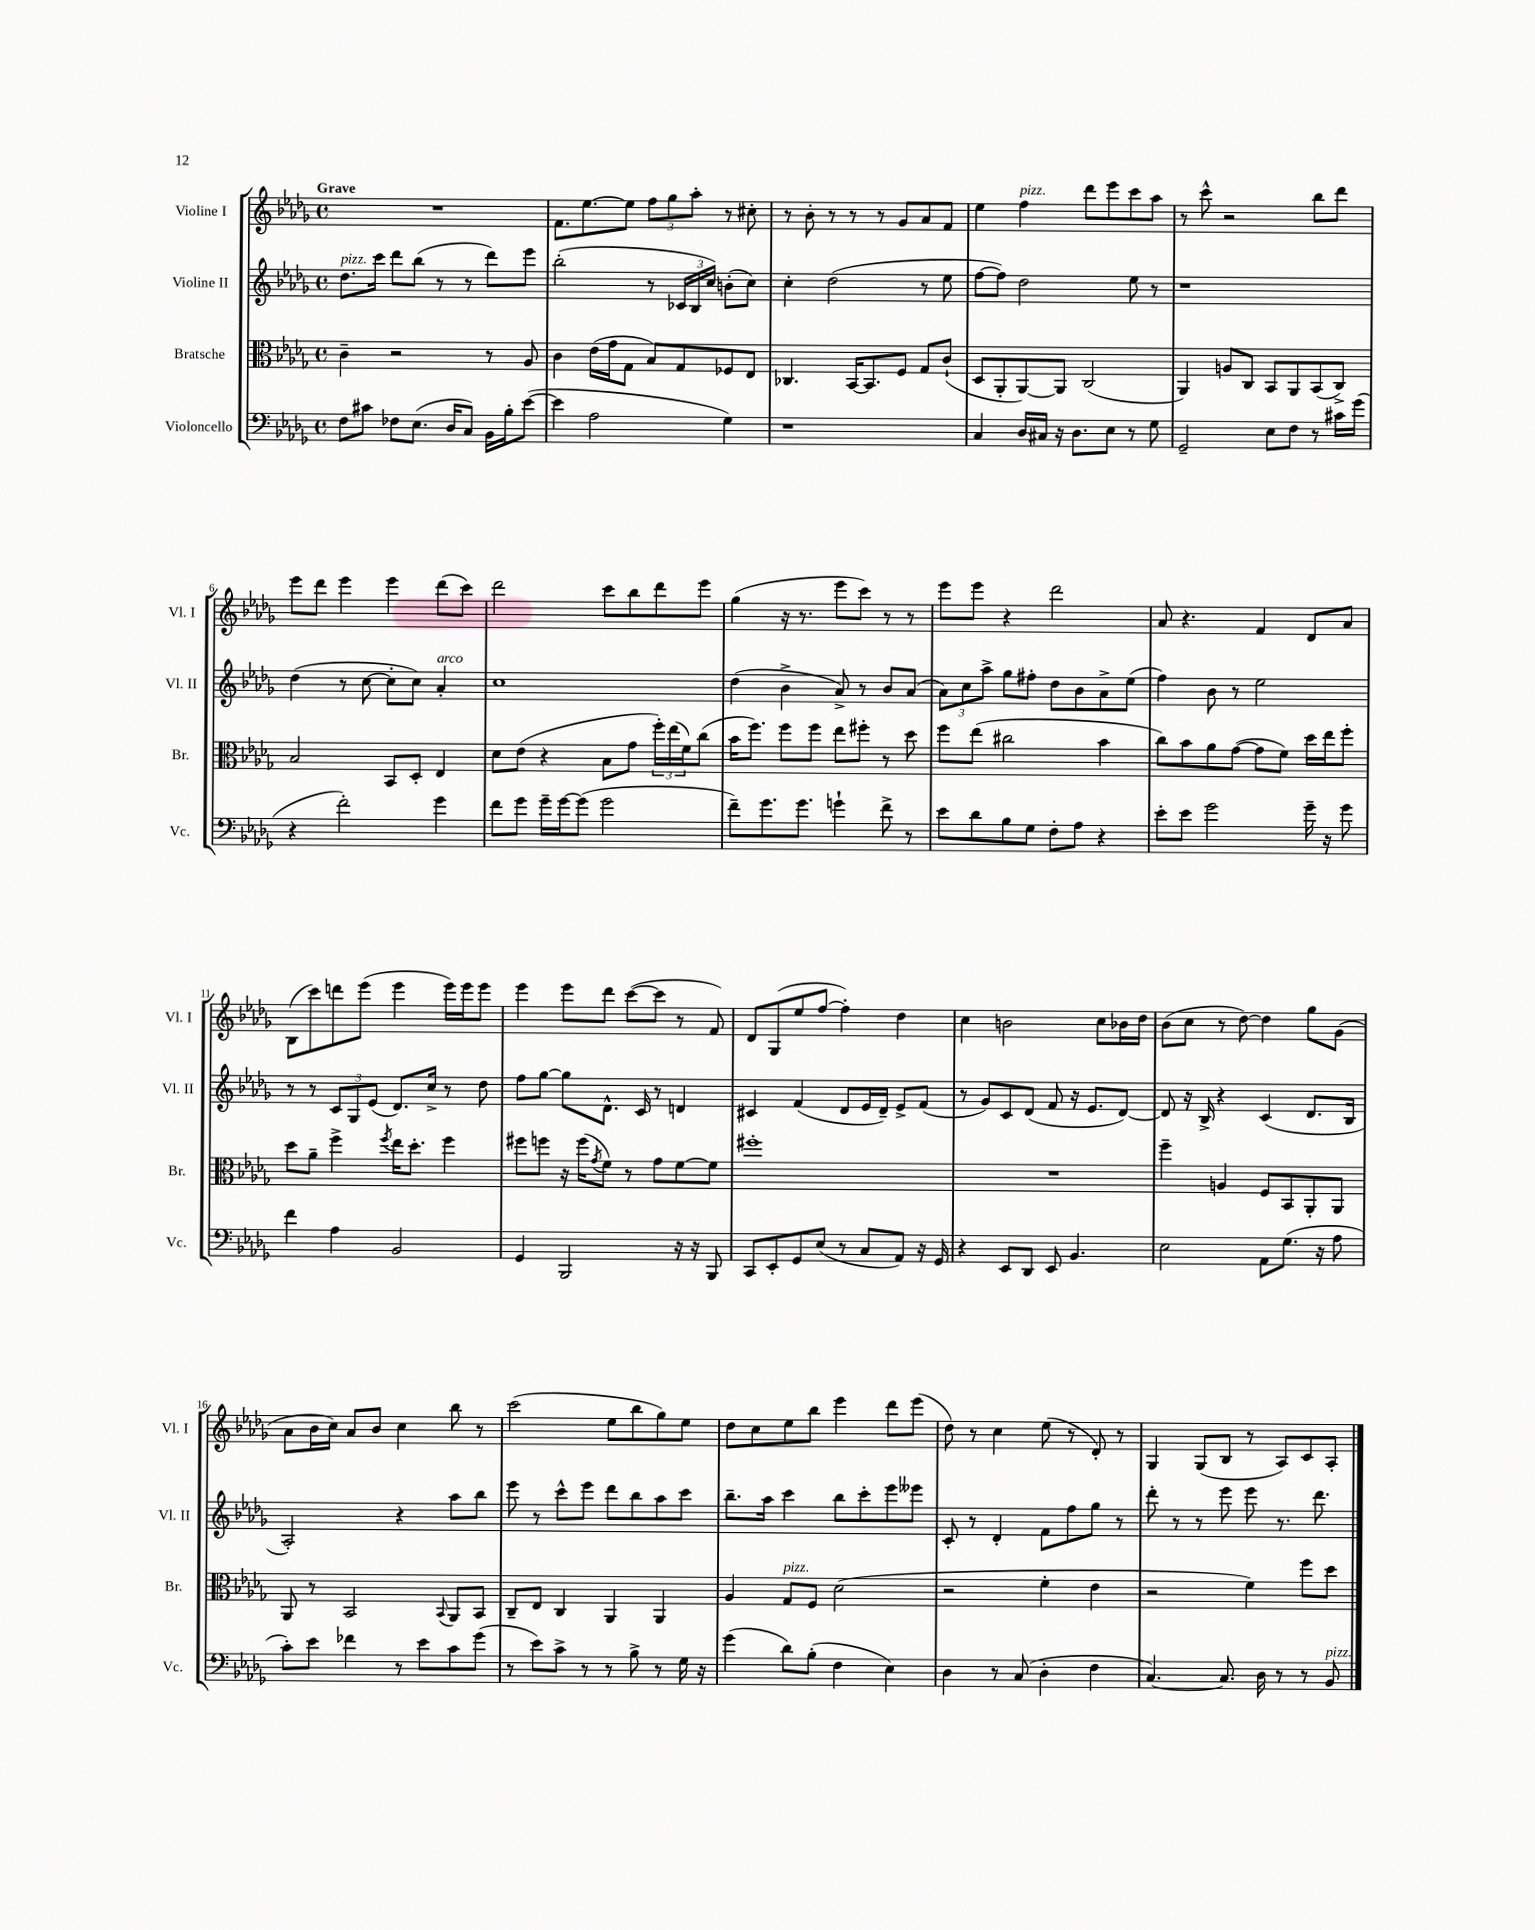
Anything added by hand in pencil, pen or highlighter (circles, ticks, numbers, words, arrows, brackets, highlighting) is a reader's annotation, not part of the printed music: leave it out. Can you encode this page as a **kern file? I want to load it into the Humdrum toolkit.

**kern	**kern	**kern	**kern
*part4	*part3	*part2	*part1
*staff4	*staff3	*staff2	*staff1
*I"Violoncello	*I"Bratsche	*I"Violine II	*I"Violine I
*I'Vc.	*I'Br.	*I'Vl. II	*I'Vl. I
*clefF4	*clefC3	*clefG2	*clefG2
*k[b-e-a-d-g-]	*k[b-e-a-d-g-]	*k[b-e-a-d-g-]	*k[b-e-a-d-g-]
*M4/4	*M4/4	*M4/4	*M4/4
*met(c)	*met(c)	*met(c)	*met(c)
=1	=1	=1	=1
!	!	!	!LO:TX:a:B:t=Grave
!	!	!LO:TX:a:i:t=pizz.	!
8F\L	4c~\	8.dd-\L	1r
8c#X\J	.	.	.
.	.	16ccc\Jk	.
8F-X\L	2r	8ddd-\L	.
(8.E-\J	.	(8bb-\J	.
.	.	8r	.
16D-/KL	.	.	.
8C/J)	.	8r	.
16BB-\LL	8r	8ddd-\L)	.
16B-'\J	.	.	.
([8e-\J	8A-/	8eee-\J	.
=2	=2	=2	=2
4e-\]	4c\	(2bb-'\	8.f\L
.	.	.	[8.ee-\
2A-\	(16e-\LL	.	.
.	16g-\J	.	.
.	8G-\J	.	8ee-\J]
.	8B-/L)	8r	12ff\L
.	.	.	12gg-\
.	8G-/	24c-X/LL	.
.	.	24B-/	12aa-'\J
.	.	24cc/JJ)	.
4G-\)	8F-X/	(8bn'\L	8r
.	8E-/J	8cc\J)	8cc#X'\
=3	=3	=3	=3
1r	4.C-X/	4cc'\	8r
.	.	.	8b-'\
.	.	(2dd-\	8r
.	[16BB-/KL	.	8r
.	8.BB-/]	.	.
.	.	.	8r
.	8F/J	.	8g-/L
.	8G-/L	8r	8a-/
.	(8c`/J	8ee-\	8f/J
=4	=4	=4	=4
4C/	8D-/L	[8ff\L	4ee-\
.	8AA-'/	8ff\J])	.
!	!	!	!LO:TX:a:i:t=pizz.
16D-/LL	[8AA-/)	2dd-\	4ff\
16C#X/JJ	.	.	.
16r	8AA-/J]	.	.
8.D-\L	.	.	.
.	(2C/	.	8ddd-\L
8E-\J	.	.	8eee-\
8r	.	8ee-\	8ccc\
8G-\	.	8r	8aa-\J
=5	=5	=5	=5
2GG-~/	4AA-/)	1r	8r
.	.	.	8ccc^^\
.	8An/L	.	2r
.	8C/J	.	.
8E-\L	8BB-/L	.	.
8F\J	8AA-/	.	.
8r	(8BB-/	.	8bb-\L
16c#X\LL	8C^/J)	.	8ddd-\J
(16g-\JJ	.	.	.
!!LO:LB:g=z
=6	=6	=6	=6
4r	2B-/	(4dd-\	8eee-\L
.	.	.	8ddd-\J
2f'\)	.	8r	4eee-\
.	.	[8cc\	.
.	8BB-/L	8cc'\L]	4eee-\
.	8D-'/J	8cc\J)	.
!	!	!LO:TX:a:i:t=arco	!
4g-\	4E-/	4a-'/	(8ddd-\L
.	.	.	8ccc\J)
=7	=7	=7	=7
8f\L	8d-\L	1cc	2ddd-\
8g-\J	(8e-\J	.	.
16g-~\LL	4r	.	.
[16g-\J	.	.	.
(8g-\J]	.	.	.
2g-\	8B-\L	.	8ccc\L
.	8g-\J	.	8bb-\
.	24ff'\LL)	.	8ddd-\
.	(24ee-\	.	.
.	24f\J)	.	.
.	(8cc\J	.	8eee-\J
=8	=8	=8	=8
8f~\L)	16b-\KL	(4dd-\	(4gg-\
.	8.ff\J)	.	.
8.g-\	.	.	.
.	8ff\L	4b-^\	16r
8.g-\J	.	.	8.r
.	8ff\J	.	.
4gn`\	8ee-\L	8a-^/)	8eee-\L
.	8ff#X'\J	8r	8ccc\J)
8f^\	8r	8b-/L	8r
8r	8dd-\	(8a-/J	8r
=9	=9	=9	=9
8e-\L	8ff\L	12a-\L)	8eee-\L
.	.	12cc\	.
8d-\	(8ee-\J	.	8eee-\J
.	.	12aa-^\J	.
8B-\	2cc#X\	8gg-\L	4r
8G-\J	.	8ff#X'\J	.
8F'\L	.	8dd-\L	2ddd-\
8A-\J	.	8b-\	.
4r	4b-\	8a-^\	.
.	.	(8ee-\J	.
=10	=10	=10	=10
8e-'\L	8cc\L)	4ff\)	8a-/
8e-\J	8b-\	.	4.r
2g-\	8a-\	8b-\	.
.	([8g-\J	8r	.
.	8g-\L]	2ee-\	4f/
.	8f\J)	.	.
16g-~\	16dd-\LL	.	8d-/L
16r	16ee-\J	.	.
8g-\	8ff'\J	.	8a-/J
!!LO:LB:g=z
=11	=11	=11	=11
4f\	8dd-\L	8r	(8B-\L
.	8a-~\J	8r	8ccc\)
4A-\	4ff^\	12c/L	8dddn\
.	.	12G-/	.
.	.	.	(8eee-\J
.	.	(12e-/J	.
.	8qff/	.	.
2BB-/	16ee-\KL	8.d-/L)	4eee-\
.	8.dd-'\J	.	.
.	.	16cc^/Jk	.
.	4ff\	8r	16eee-\LL)
.	.	.	16eee-\J
.	.	8dd-\	8eee-\J
=12	=12	=12	=12
4GG-/	8ff#X\L	8ff\L	4eee-\
.	8ffn\J	[8gg-\J	.
2BBB-/	16r	8gg-\L]	8eee-\L
.	(16ff\KL	.	.
.	8qg-/	.	.
.	8f\J)	8.d-^^\J	8ddd-\J
.	8r	.	([8ccc\L
.	.	16c/	.
.	8g-\L	8r	8ccc\J]
16r	[8f\	4dn/	8r
16r	.	.	.
8BBB-/	8f\J]	.	8f/)
=13	=13	=13	=13
8CC/L	1ff#X'	4c#X/	8d-/L
8EE-'/	.	.	(8G-/
8GG-/	.	(4f/	8ee-/
(8E-/J	.	.	[8ff/J
8r	.	8d-/L	4ff'\])
8C/L	.	16e-/L	.
.	.	16d-~/JJ)	.
8AA-/J)	.	8e-^/L	4dd-\
16r	.	(8f/J	.
16GG-/	.	.	.
=14	=14	=14	=14
4r	1r	8r	4cc\
.	.	8g-/L)	.
8EE-/L	.	8c/	2bn\
8DD-/J	.	(8d-/J	.
8EE-/	.	8f/	.
4.BB-/	.	16r	.
.	.	8.e-/L	.
.	.	.	8cc\L
.	.	[8d-/J)	16b-X\L
.	.	.	16dd-\JJ
=15	=15	=15	=15
2E-\	4ff~\	8d-/]	(8b-\L
.	.	16r	8cc\J
.	.	16B-^/	.
.	4An/	4r	8r
.	.	.	[8dd-\)
8AA-\L	8F/L	(4c/	4dd-\]
(8.G-\J	8BB-/	.	.
.	8AA-'/	8.d-/L	8gg-\L
16r	.	.	.
8A-\	8AA-/J	.	(8g-\J
.	.	16B-/Jk	.
!!LO:LB:g=z
=16	=16	=16	=16
8c'\L)	8AA-/	2A-'/)	8a-\L
8e-\J	8r	.	16b-\L
.	.	.	16cc\JJ)
4f-X\	2BB-/	.	8a-/L
.	.	.	8b-/J
8r	.	4r	4cc\
8e-\L	.	.	.
.	8qqBB-/	.	.
8c\	8AA-/L	8aa-\L	8bb-\
(8g-\J	8BB-/J	8bb-\J	8r
=17	=17	=17	=17
8r	8C~/L	8eee-\	(2ccc\
8e-\L)	8E-/J	8r	.
8c^\J	4C/	8ccc^^\L	.
8r	.	8eee-\J	.
8r	4AA-/	8ddd-\L	8ee-\L
8B-^\	.	8bb-\	8bb-\
8r	4AA-/	8aa-\	8gg-\)
16G-\	.	8ccc\J	8ee-\J
16r	.	.	.
=18	=18	=18	=18
(4g-\	4A-/	8.bb-~\L	8dd-\L
.	.	.	8cc\
.	.	16aa-\Jk	.
!	!LO:TX:a:i:t=pizz.	!	!
8d-\L)	8G-/L	4ccc\	8ee-\
(8B-'\J	8F/J	.	8bb-\J
4F\	(2d-\	8bb-\L	4eee-\
.	.	8ccc'\	.
4E-\)	.	8eee-\	8ddd-\L
.	.	8eee--X\J	(8eee-\J
=19	=19	=19	=19
4D-\	2r	8c'/	8dd-\)
.	.	8r	8r
8r	.	4d-'/	4cc\
(8C/	.	.	.
4D-'\	4f'\	8f\L	(8ee-\
.	.	8ff\	8r
4F\	4e-\	8gg-\J	8d-'/)
.	.	8r	8r
=20	=20	=20	=20
[4.C/)	2r	8ddd-'\	4G-/
.	.	8r	.
.	.	8r	(8G-/L
8.C/]	.	8eee-\	8B-/J
.	4f\)	8eee-\	8r
16D-\	.	.	.
8r	.	8.r	8A-/L)
8r	8ff\L	.	8c/
.	.	8.ddd-\	.
!LO:TX:a:i:t=pizz.	!	!	!
8BB-/	8dd-\J	.	8A-'/J
==	==	==	==
*-	*-	*-	*-
